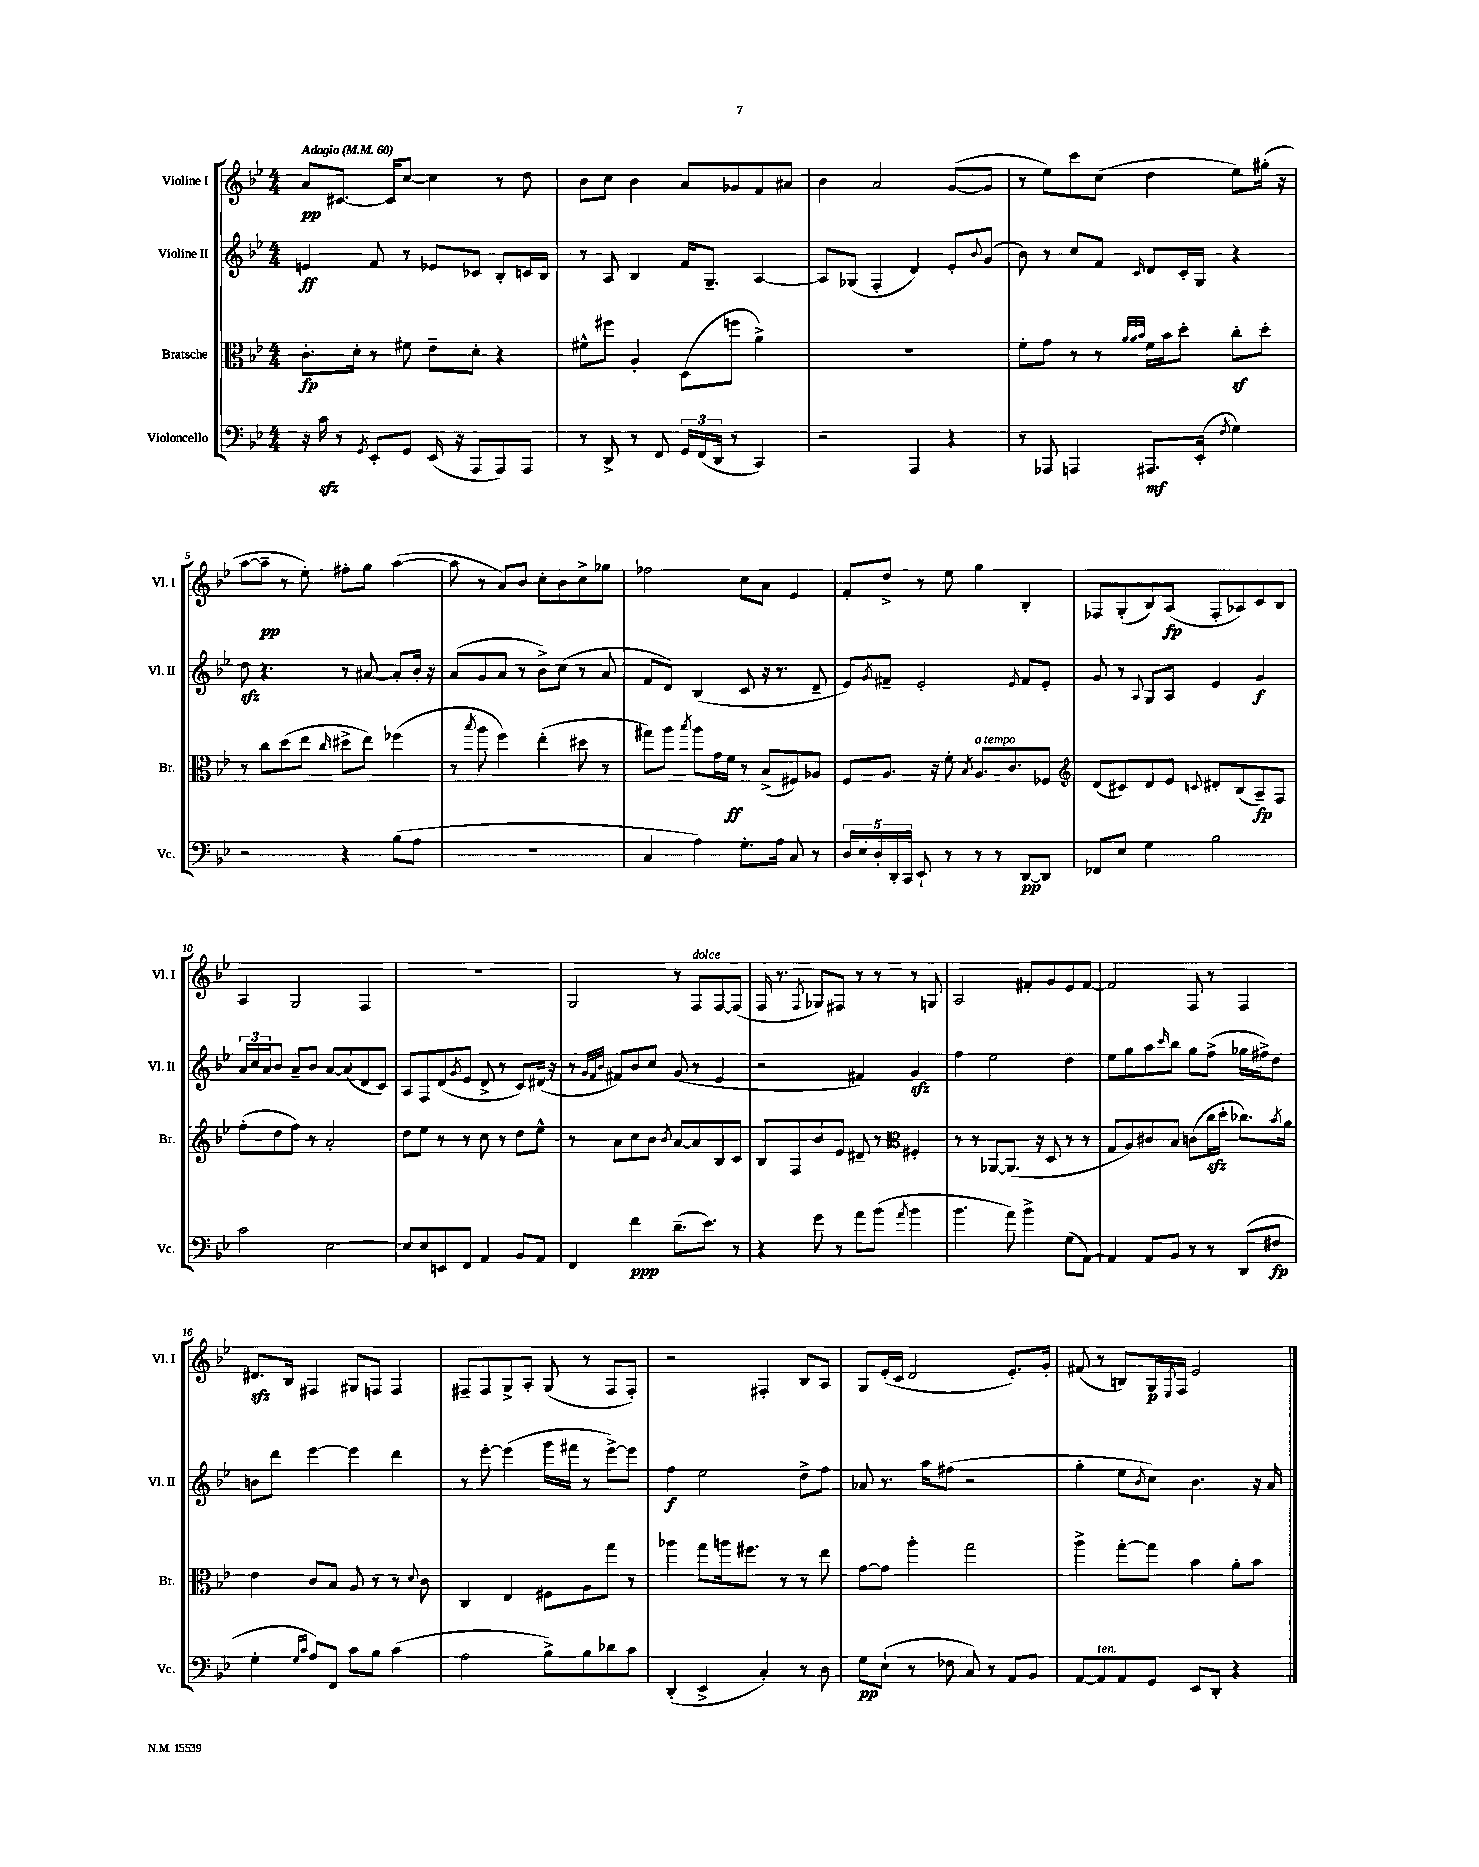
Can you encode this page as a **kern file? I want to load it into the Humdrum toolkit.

**kern	**dynam	**kern	**dynam	**kern	**dynam	**kern	**dynam
*part4	*part4	*part3	*part3	*part2	*part2	*part1	*part1
*staff4	*staff4	*staff3	*staff3	*staff2	*staff2	*staff1	*staff1
*I"Violoncello	*	*I"Bratsche	*	*I"Violine II	*	*I"Violine I	*
*I'Vc.	*	*I'Br.	*	*I'Vl. II	*	*I'Vl. I	*
*clefF4	*	*clefC3	*	*clefG2	*	*clefG2	*
*k[b-e-]	*	*k[b-e-]	*	*k[b-e-]	*	*k[b-e-]	*
*M4/4	*	*M4/4	*	*M4/4	*	*M4/4	*
*MM60	*	*MM60	*	*MM60	*	*MM60	*
=1	=1	=1	=1	=1	=1	=1	=1
!	!	!	!	!	!	!LO:TX:a:B:t=Adagio	!
16r	.	8.c'\L	fp	4en/	ff	8a/L	pp
16czz\	.	.	.	.	.	.	.
8r	.	.	.	.	.	[8.c#X/J	.
.	.	16d'\Jk	.	.	.	.	.
8qGG/	.	.	.	.	.	.	.
8EE-'/L	.	8r	.	8f/	.	.	.
.	.	.	.	.	.	16c#/KL]	.
8GG/J	.	8f#X\	.	8r	.	[8cc/J	.
(16EE-/	.	8e-~\L	.	8e-X/L	.	4cc\]	.
16r	.	.	.	.	.	.	.
8AAA/L	.	8d'\J	.	8c-X/J	.	.	.
8AAA/)	.	4r	.	8B-'/L	.	8r	.
8AAA/J	.	.	.	16cn/L	.	8dd\	.
.	.	.	.	16B-/JJ	.	.	.
=2	=2	=2	=2	=2	=2	=2	=2
8r	.	8f#X^^\L	.	8r	.	8b-\L	.
8DD^/	.	8ff#X\J	.	8A/	.	8cc\J	.
8r	.	4A'/	.	4B-/	.	4b-\	.
8FF/	.	.	.	.	.	.	.
24GG/LL	.	(8D\L	.	16f/KL	.	8a/L	.
(24FF/	.	.	.	.	.	.	.
.	.	.	.	8.G~/J	.	.	.
24DD/JJ	.	.	.	.	.	.	.
8r	.	8ffn\J	.	.	.	8g-X/	.
4CC/)	.	4a^\)	.	[4A/	.	8f/	.
.	.	.	.	.	.	8a#X/J	.
=3	=3	=3	=3	=3	=3	=3	=3
2r	.	1r	.	8A/L]	.	4b-\	.
.	.	.	.	(8G-X/J	.	.	.
.	.	.	.	4F'/	.	2a/	.
4AAA/	.	.	.	4d/)	.	.	.
4r	.	.	.	8e-'/L	.	([8g/L	.
.	.	.	.	8qqb-/	.	.	.
.	.	.	.	(8g/J	.	8g/J]	.
=4	=4	=4	=4	=4	=4	=4	=4
8r	.	8f'\L	.	8b-\)	.	8r	.
8AAA-X/	.	8g\J	.	8r	.	8ee-\L)	.
4AAAn/	.	8r	.	8cc/L	.	8ccc\	.
.	.	8r	.	8f/J	.	(8cc\J	.
.	.	32qqa/LLL	.	.	.	.	.
.	.	32qqa/	.	.	.	.	.
.	.	32qqb-/JJJ	.	16qqc/	.	.	.
8.AAA#X/L	mf	16f\LL	.	8d/L	.	4dd\	.
.	.	16b-\J	.	.	.	.	.
.	.	8dd'\J	.	16c'/L	.	.	.
(16EE-'/Jk	.	.	.	16G/JJ	.	.	.
8qF/	.	.	.	.	.	.	.
4G\)	.	8ccz'\L	.	4r	.	8ee-\L)	.
.	.	8dd'\J	.	.	.	(16gg#X'\Jk	.
.	.	.	.	.	.	16r	.
!!LO:LB:g=z
=5	=5	=5	=5	=5	=5	=5	=5
2r	.	8r	.	8ddzz\	.	[8aa\L	.
.	.	8cc\L	.	4.r	.	8aa~\J]	pp
.	.	(8dd\	.	.	.	8r	.
.	.	8ee-\J	.	.	.	8ee-'\)	.
.	.	16qqcc/	.	.	.	.	.
4r	.	8dd#X^\L	.	8r	.	8ff#X'\L	.
.	.	8ee-\J)	.	[8a#X/	.	8gg\J	.
(8B-\L	.	(4ff-X\	.	8a#'/L]	.	([4aa\	.
8A\J	.	.	.	16b-'/Jk	.	.	.
.	.	.	.	16r	.	.	.
=6	=6	=6	=6	=6	=6	=6	=6
1r	.	8r	.	(8a/L	.	8aa\]	.
.	.	8qbb-/	.	.	.	.	.
.	.	8aa\	.	8g/	.	8r	.
.	.	4ff\)	.	8a/J	.	8a/L)	.
.	.	.	.	8r	.	8b-/J	.
.	.	(4ee-'\	.	8b-^\L)	.	8cc'\L	.
.	.	.	.	(8cc\J	.	8b-\	.
.	.	8dd#X\	.	8r	.	8cc^\	.
.	.	8r	.	8a/	.	8gg-X\J	.
=7	=7	=7	=7	=7	=7	=7	=7
4C/	.	8gg#X\L)	.	8f/L	.	2ff-X\	.
.	.	8aa\J	.	8d/J)	.	.	.
.	.	8qbb-/	.	.	.	.	.
4A\)	.	8aa\L	.	(4B-/	.	.	.
.	.	16g\L	.	.	.	.	.
.	.	16f\JJ	ff	.	.	.	.
8.G'\L	.	8r	.	8c/	.	8cc\L	.
.	.	(8B-^/L	.	16r	.	8a\J	.
16A\Jk	.	.	.	8.r	.	.	.
8C/	.	8F#X/)	.	.	.	4e-/	.
8r	.	8A-X/J	.	8d~/	.	.	.
=8	=8	=8	=8	=8	=8	=8	=8
20D/LL	.	8F/L	.	8e-/L)	.	8f'/L	.
20E-/	.	.	.	.	.	.	.
20D'/	.	.	.	.	.	.	.
.	.	.	.	8qg/	.	.	.
.	.	8.A/J	.	8f#X~/J	.	8dd^/J	.
20DD'/	.	.	.	.	.	.	.
20CC/JJ	.	.	.	.	.	.	.
8EE-`/	.	.	.	2e-'/	.	8r	.
.	.	16r	.	.	.	.	.
8r	.	8f'\	.	.	.	8ee-\	.
.	.	8qB-/	.	.	.	.	.
!	!	!LO:TX:a:i:t=a tempo	!	!	!	!	!
8r	.	8.A/L	.	.	.	4gg\	.
8r	.	.	.	.	.	.	.
.	.	8.c/	.	.	.	.	.
.	.	.	.	8qe-/	.	.	.
[8DD/L	pp	.	.	8f#/L	.	4B-'/	.
8DD/J]	.	8F-X/J	.	8e-'/J	.	.	.
=9	=9	=9	=9	=9	=9	=9	=9
*	*	*clefG2	*	*	*	*	*
8FF-X/L	.	(8d/L	.	8g/	.	8F-X/L	.
8E-/J	.	8c#X/)	.	8r	.	(8G'/	.
.	.	.	.	8qqA/	.	.	.
4G\	.	8d/	.	8G/L	.	8B-/)	.
.	.	8e-/J	.	8A/J	.	(8A/J	fp
.	.	8qqcn/	.	.	.	.	.
2B-\	.	8d#X'/L	.	4e-/	.	8F-'/L	.
.	.	(8B-/	.	.	.	8A-X/)	.
.	.	8A~/)	fp	4g/	f	8c/	.
.	.	8F/J	.	.	.	8B-/J	.
!!LO:LB:g=z
=10	=10	=10	=10	=10	=10	=10	=10
2c\	.	(8ff'\L	.	24a/LL	.	4A/	.
.	.	.	.	24cc/	.	.	.
.	.	.	.	24a/J	.	.	.
.	.	8dd\	.	8b-/J	.	.	.
.	.	8ff\J)	.	8a~/L	.	2G/	.
.	.	8r	.	8b-/J	.	.	.
[2E-\	.	2a'/	.	[8a/L	.	.	.
.	.	.	.	(8a/]	.	.	.
.	.	.	.	8d/	.	4F/	.
.	.	.	.	8c/J)	.	.	.
=11	=11	=11	=11	=11	=11	=11	=11
8E-/L]	.	8dd\L	.	8A/L	.	1r	.
8E-/	.	8ee-\J	.	8F/	.	.	.
8EEn/	.	8r	.	(8d/	.	.	.
.	.	.	.	8qg/	.	.	.
8FF/J	.	8r	.	8e-/J	.	.	.
4AA/	.	8cc\	.	8d^/	.	.	.
.	.	8r	.	8r	.	.	.
8BB-/L	.	8dd\L	.	8c/L)	.	.	.
8AA/J	.	8ee-^^\J	.	(16d#X/Jk	.	.	.
.	.	.	.	16r	.	.	.
=12	=12	=12	=12	=12	=12	=12	=12
4FF/	.	8r	.	8r	.	2G/	.
.	.	.	.	32qqg/LLL	.	.	.
.	.	.	.	32qqf/	.	.	.
.	.	.	.	32qqb-/JJJ	.	.	.
.	.	8a\L	.	8f#X/L)	.	.	.
4f\	ppp	8cc\	.	8b-/	.	.	.
.	.	8b-\J	.	8cc/J	.	.	.
.	.	8qb-/	.	.	.	.	.
(8.d~\L	.	[8a/L	.	(8g/	.	8r	.
!	!	!	!	!	!	!LO:TX:a:i:t=dolce	!
.	.	8a/]	.	8r	.	8F/L	.
8.e-\J)	.	.	.	.	.	.	.
.	.	8B-/	.	4e-/	.	[8F/	.
8r	.	8c/J	.	.	.	(8F/J]	.
=13	=13	=13	=13	=13	=13	=13	=13
4r	.	8B-/L	.	2r	.	16F/	.
.	.	.	.	.	.	8.r	.
.	.	8F/	.	.	.	.	.
.	.	.	.	.	.	8qF/	.
8g\	.	8b-/	.	.	.	8G-X/L)	.
8r	.	8e-/J	.	.	.	8F#X/J	.
8a\L	.	8d#X~/	.	4f#X/)	.	8r	.
(8b-\J	.	8r	.	.	.	8r	.
8qa/	.	.	.	.	.	.	.
*	*	*clefC3	*	*	*	*	*
4b-\	.	4F#X'/	.	4gzz/	.	8r	.
.	.	.	.	.	.	8Gn/	.
=14	=14	=14	=14	=14	=14	=14	=14
4.b-\	.	8r	.	4ff\	.	2A/	.
.	.	8r	.	.	.	.	.
.	.	[8AA-X/L	.	2ee-\	.	.	.
8a\)	.	(8.AA-/J]	.	.	.	.	.
4b-^\	.	.	.	.	.	8f#X'/L	.
.	.	16r	.	.	.	.	.
.	.	8D/	.	.	.	8g/	.
(8G\L	.	8r	.	4dd\	.	8e-/	.
[8AA\J)	.	8r	.	.	.	[8f#/J	.
=15	=15	=15	=15	=15	=15	=15	=15
4AA/]	.	8G/L	.	8ee-\L	.	2f#/]	.
.	.	8A/)	.	8gg\	.	.	.
8AA/L	.	8c#X/	.	8aa\	.	.	.
.	.	.	.	16qqccc/	.	.	.
8BB-/J	.	8B-/J	.	8bb-\J	.	.	.
8r	.	(8cn\L	.	8gg\L	.	8F/	.
8r	.	16cczz\L	.	(8ff^\J	.	8r	.
.	.	16dd'\JJ	.	.	.	.	.
(8DD/L	.	8.cc-X\L)	.	16gg-X\LL	.	4F/	.
.	.	.	.	16ff#X^\J)	.	.	.
8F#X/J	fp	.	.	8dd\J	.	.	.
.	.	8qb-/	.	.	.	.	.
.	.	16a\Jk	.	.	.	.	.
!!LO:LB:g=z
=16	=16	=16	=16	=16	=16	=16	=16
4G'\	.	4e-\	.	8bn\L	.	8.d#Xzz/L	.
.	.	.	.	8ddd\J	.	.	.
.	.	.	.	.	.	16B-/Jk	.
16qqG/LL	.	.	.	.	.	.	.
16qqc/JJ	.	.	.	.	.	.	.
8A/L)	.	8c/L	.	[4eee-\	.	4F#X/	.
8FF/J	.	8B-/J	.	.	.	.	.
8c\L	.	8A/	.	4eee-\]	.	8G#X/L	.
8B-\J	.	8r	.	.	.	8Fn/J	.
(4c\	.	8r	.	4ddd\	.	4F/	.
.	.	8qqd/	.	.	.	.	.
.	.	8c\	.	.	.	.	.
=17	=17	=17	=17	=17	=17	=17	=17
2A\	.	4C/	.	8r	.	8F#X~/L	.
.	.	.	.	[8eee-'\	.	8F#/	.
.	.	4E-/	.	(4eee-\]	.	8G^/	.
.	.	.	.	.	.	8A'/J	.
8B-^\L)	.	8F#X\L	.	16ggg\LL	.	(8G/	.
.	.	.	.	16fff#X\JJ	.	.	.
8B-\	.	8A\	.	8r	.	8r	.
8d-X\	.	8gg\J	.	[8eee-^\L)	.	8F#/L	.
8c\J	.	8r	.	8eee-\J]	.	8F#'/J)	.
=18	=18	=18	=18	=18	=18	=18	=18
(4DD'/	.	4aa-X\	.	4ff\	f	2r	.
4EE-^/	.	8gg\L	.	2ee-\	.	.	.
.	.	16aan\k	.	.	.	.	.
.	.	8.ff#X\J	.	.	.	.	.
4C'/)	.	.	.	.	.	4F#X'/	.
.	.	8r	.	.	.	.	.
8r	.	8r	.	8dd^\L	.	8B-/L	.
8D\	.	8ee-\	.	8ff\J	.	8A/J	.
=19	=19	=19	=19	=19	=19	=19	=19
8G\L	pp	[8g\L	.	8a-X/	.	8G/L	.
(8E-`\J	.	8g\J]	.	8.r	.	(16e-'/L	.
.	.	.	.	.	.	16c/JJ	.
8r	.	4aa'\	.	.	.	2d/	.
.	.	.	.	16aa\KL	.	.	.
8F-X\	.	.	.	(8ff#X\J	.	.	.
8C/)	.	2gg\	.	2r	.	.	.
8r	.	.	.	.	.	.	.
8AA/L	.	.	.	.	.	8.e-'/L)	.
8BB-/J	.	.	.	.	.	.	.
.	.	.	.	.	.	16g'/Jk	.
=20	=20	=20	=20	=20	=20	=20	=20
[8AA/L	.	4aa^\	.	4gg'\	.	(8f#X/	.
!LO:TX:a:i:t=ten.	!	!	!	!	!	!	!
8AA/]	.	.	.	.	.	8r	.
8AA/	.	[8gg'\L	.	8ee-\L	.	8Bn/L)	.
.	.	.	.	8qb-/	.	.	.
8GG/J	.	8gg\J]	.	8cc\J)	.	16G/L	p
.	.	.	.	.	.	8qE-/	.
.	.	.	.	.	.	16F/JJ	.
8EE-/L	.	4b-\	.	4.b-\	.	2e-/	.
8DD'/J	.	.	.	.	.	.	.
4r	.	8a'\L	.	.	.	.	.
.	.	8b-\J	.	16r	.	.	.
.	.	.	.	16a/	.	.	.
==	==	==	==	==	==	==	==
*-	*-	*-	*-	*-	*-	*-	*-
